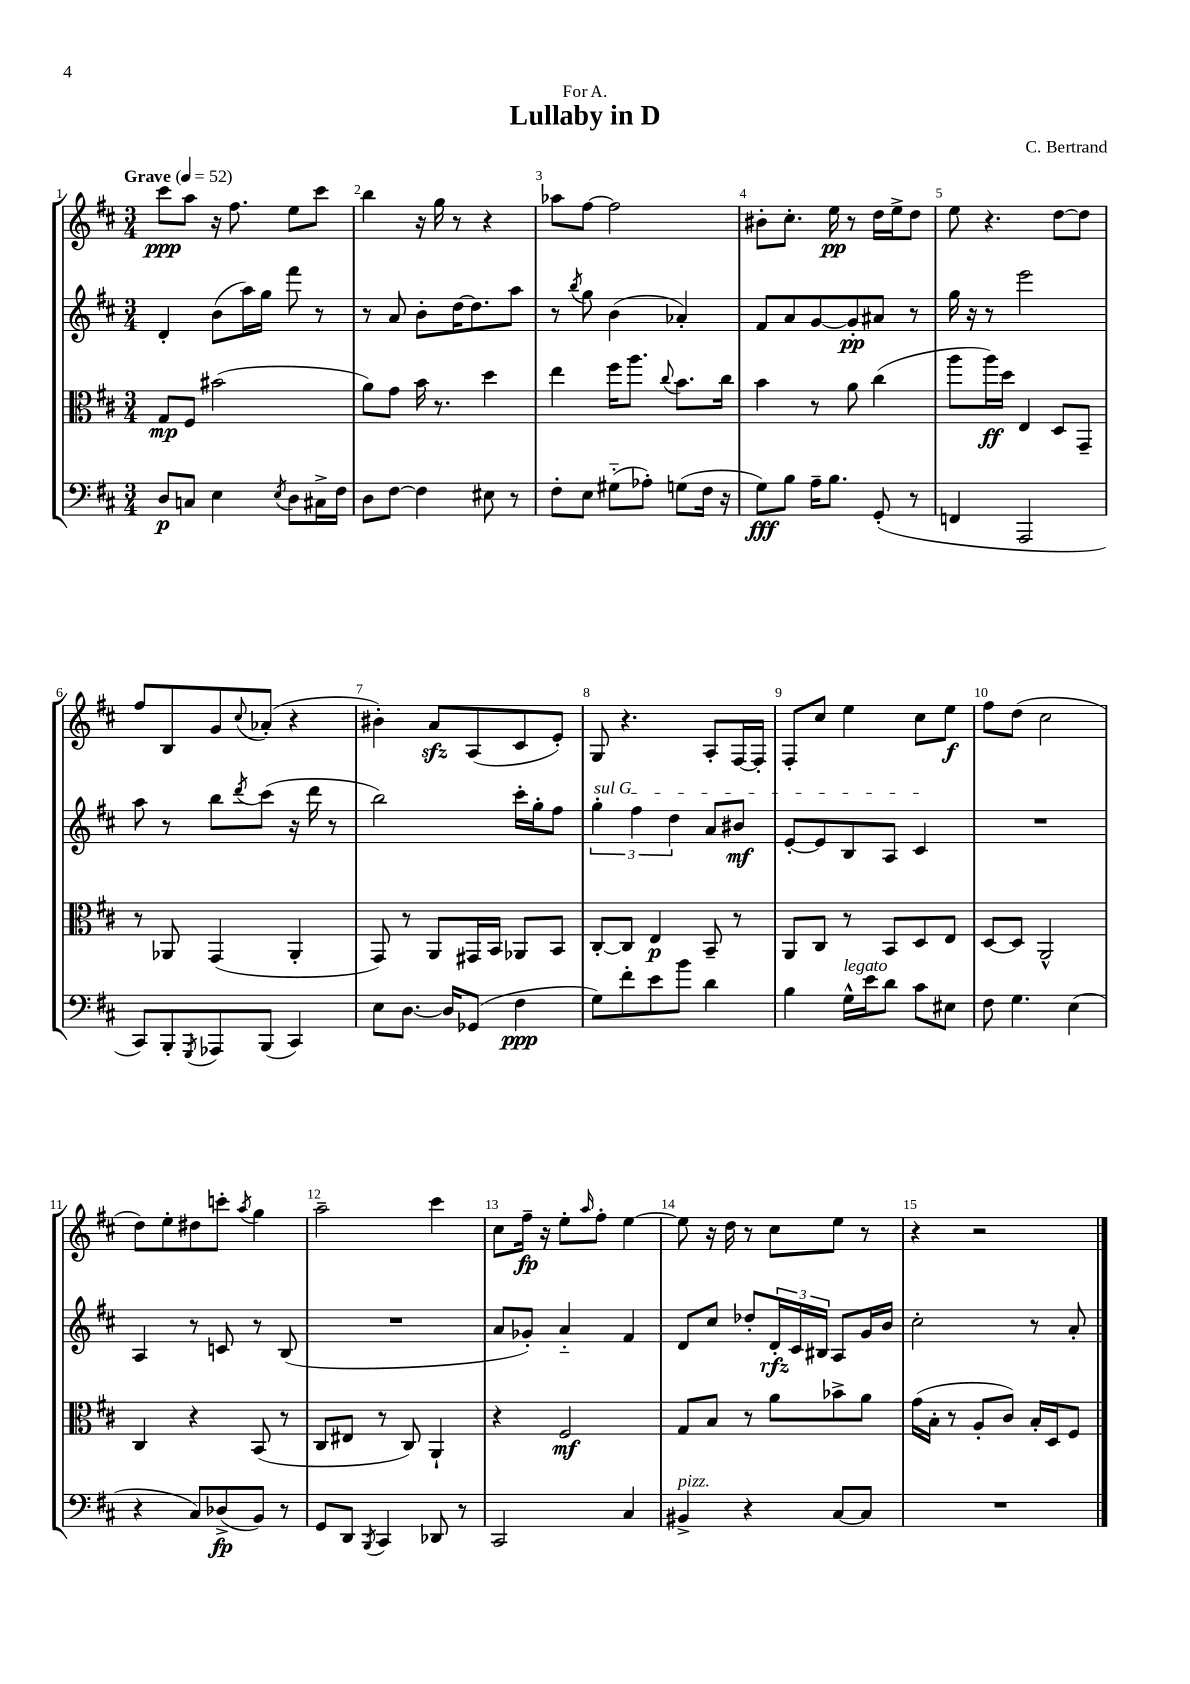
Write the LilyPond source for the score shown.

\header { title = "Lullaby in D" composer = "C. Bertrand" dedication = "For A." }
<<
\new StaffGroup <<
\new Staff = "s0" {
    \clef treble \key d \major \numericTimeSignature \time 3/4 \tempo "Grave" 4 = 52
    cis'''8\ppp a''8 r16 fis''8. e''8 cis'''8 |
    b''4 r16 g''16 r8 r4 |
    aes''8 fis''8~ fis''2 |
    bis'8-. cis''8.-. e''16\pp r8 d''16 e''16-> d''8 |
    e''8 r4. d''8~ d''8 |
    fis''8 b8 g'8 \appoggiatura { cis''8 } aes'8-.( r4 |
    bis'4-.) a'8\sfz a8( cis'8 e'8-.) |
    g8 r4. a8-. fis16~ fis16-. |
    fis8-. cis''8 e''4 cis''8 e''8\f |
    fis''8 d''8( cis''2 |
    d''8) e''8-. dis''8 c'''8-. \acciaccatura { a''8 } g''4 |
    a''2-- cis'''4 |
    cis''8 fis''16--\fp r16 e''8-. \grace { a''16 } fis''8-. e''4~ |
    e''8 r16 d''16 r8 cis''8 e''8 r8 |
    r4 r2 \bar "|." |
}
\new Staff = "s1" {
    \clef treble \key d \major \numericTimeSignature \time 3/4
    d'4-. b'8( a''16) g''16 fis'''8 r8 |
    r8 a'8 b'8-. d''16~ d''8. a''8 |
    r8 \acciaccatura { b''8 } g''8 b'4( aes'4-.) |
    fis'8 a'8 g'8~ g'8-.\pp ais'8 r8 |
    g''16 r16 r8 e'''2 |
    a''8 r8 b''8 \acciaccatura { d'''8 } cis'''8( r16 d'''16 r8 |
    b''2) cis'''16-. g''16-. fis''8 |
    \tuplet 3/2 { \once \override TextSpanner.bound-details.left.text = \markup { \italic "sul G" } g''4-.\startTextSpan fis''4 d''4 } a'8 bis'8\mf |
    e'8~-. e'8 b8 a8 cis'4\stopTextSpan |
    R2. |
    a4 r8 c'8 r8 b8( |
    R2. |
    a'8 ges'8-.) a'4-_ fis'4 |
    d'8 cis''8 des''8-. \tuplet 3/2 { d'16-.\rfz cis'16 bis16 } a8 g'16 b'16 |
    cis''2-. r8 a'8-. \bar "|." |
}
\new Staff = "s2" {
    \clef alto \key d \major \numericTimeSignature \time 3/4
    g8\mp fis8 bis'2( |
    a'8) g'8 b'16 r8. d''4 |
    e''4 fis''16 a''8. \appoggiatura { cis''8 } b'8. cis''16 |
    b'4 r8 a'8 cis''4( |
    a''8 a''16\ff) d''16 e4 d8 g,8-- |
    r8 aes,8 g,4( aes,4-. |
    g,8) r8 a,8 gis,16 b,16 aes,8 b,8 |
    cis8~-. cis8 e4\p b,8-- r8 |
    a,8 cis8 r8 b,8 d8 e8 |
    d8~ d8 a,2-^ |
    cis4 r4 b,8( r8 |
    cis8 eis8 r8 cis8) a,4-! |
    r4 fis2\mf |
    g8 b8 r8 a'8 bes'8-> a'8 |
    g'16( b16-. r8 a8-. cis'8) b16-. d16 fis8 \bar "|." |
}
\new Staff = "s3" {
    \clef bass \key d \major \numericTimeSignature \time 3/4
    d8\p c8 e4 \acciaccatura { e8 } d8 cis16-> fis16 |
    d8 fis8~ fis4 eis8 r8 |
    fis8-. e8 gis8-_( aes8-.) g8( fis16 r16 |
    g8\fff) b8 a16-- b8. g,8-.( r8 |
    f,4 a,,2 |
    cis,8) b,,8-. \acciaccatura { g,,8 } aes,,8 b,,8( cis,4) |
    e8 d8.~ d16 ges,8( fis4\ppp |
    g8) fis'8-. e'8 b'8 d'4 |
    b4 g16-^^\markup { \italic "legato" } e'16 d'8 cis'8 eis8 |
    fis8 g4. e4( |
    r4 cis8) des8->\fp( b,8) r8 |
    g,8 d,8 \acciaccatura { b,,8 } cis,4 des,8 r8 |
    cis,2 cis4 |
    bis,4->^\markup { \italic "pizz." } r4 cis8~ cis8 |
    R2. \bar "|." |
}
>>
>>
\layout { \context { \Score \override BarNumber.break-visibility = ##(#f #t #t) barNumberVisibility = #all-bar-numbers-visible } }
